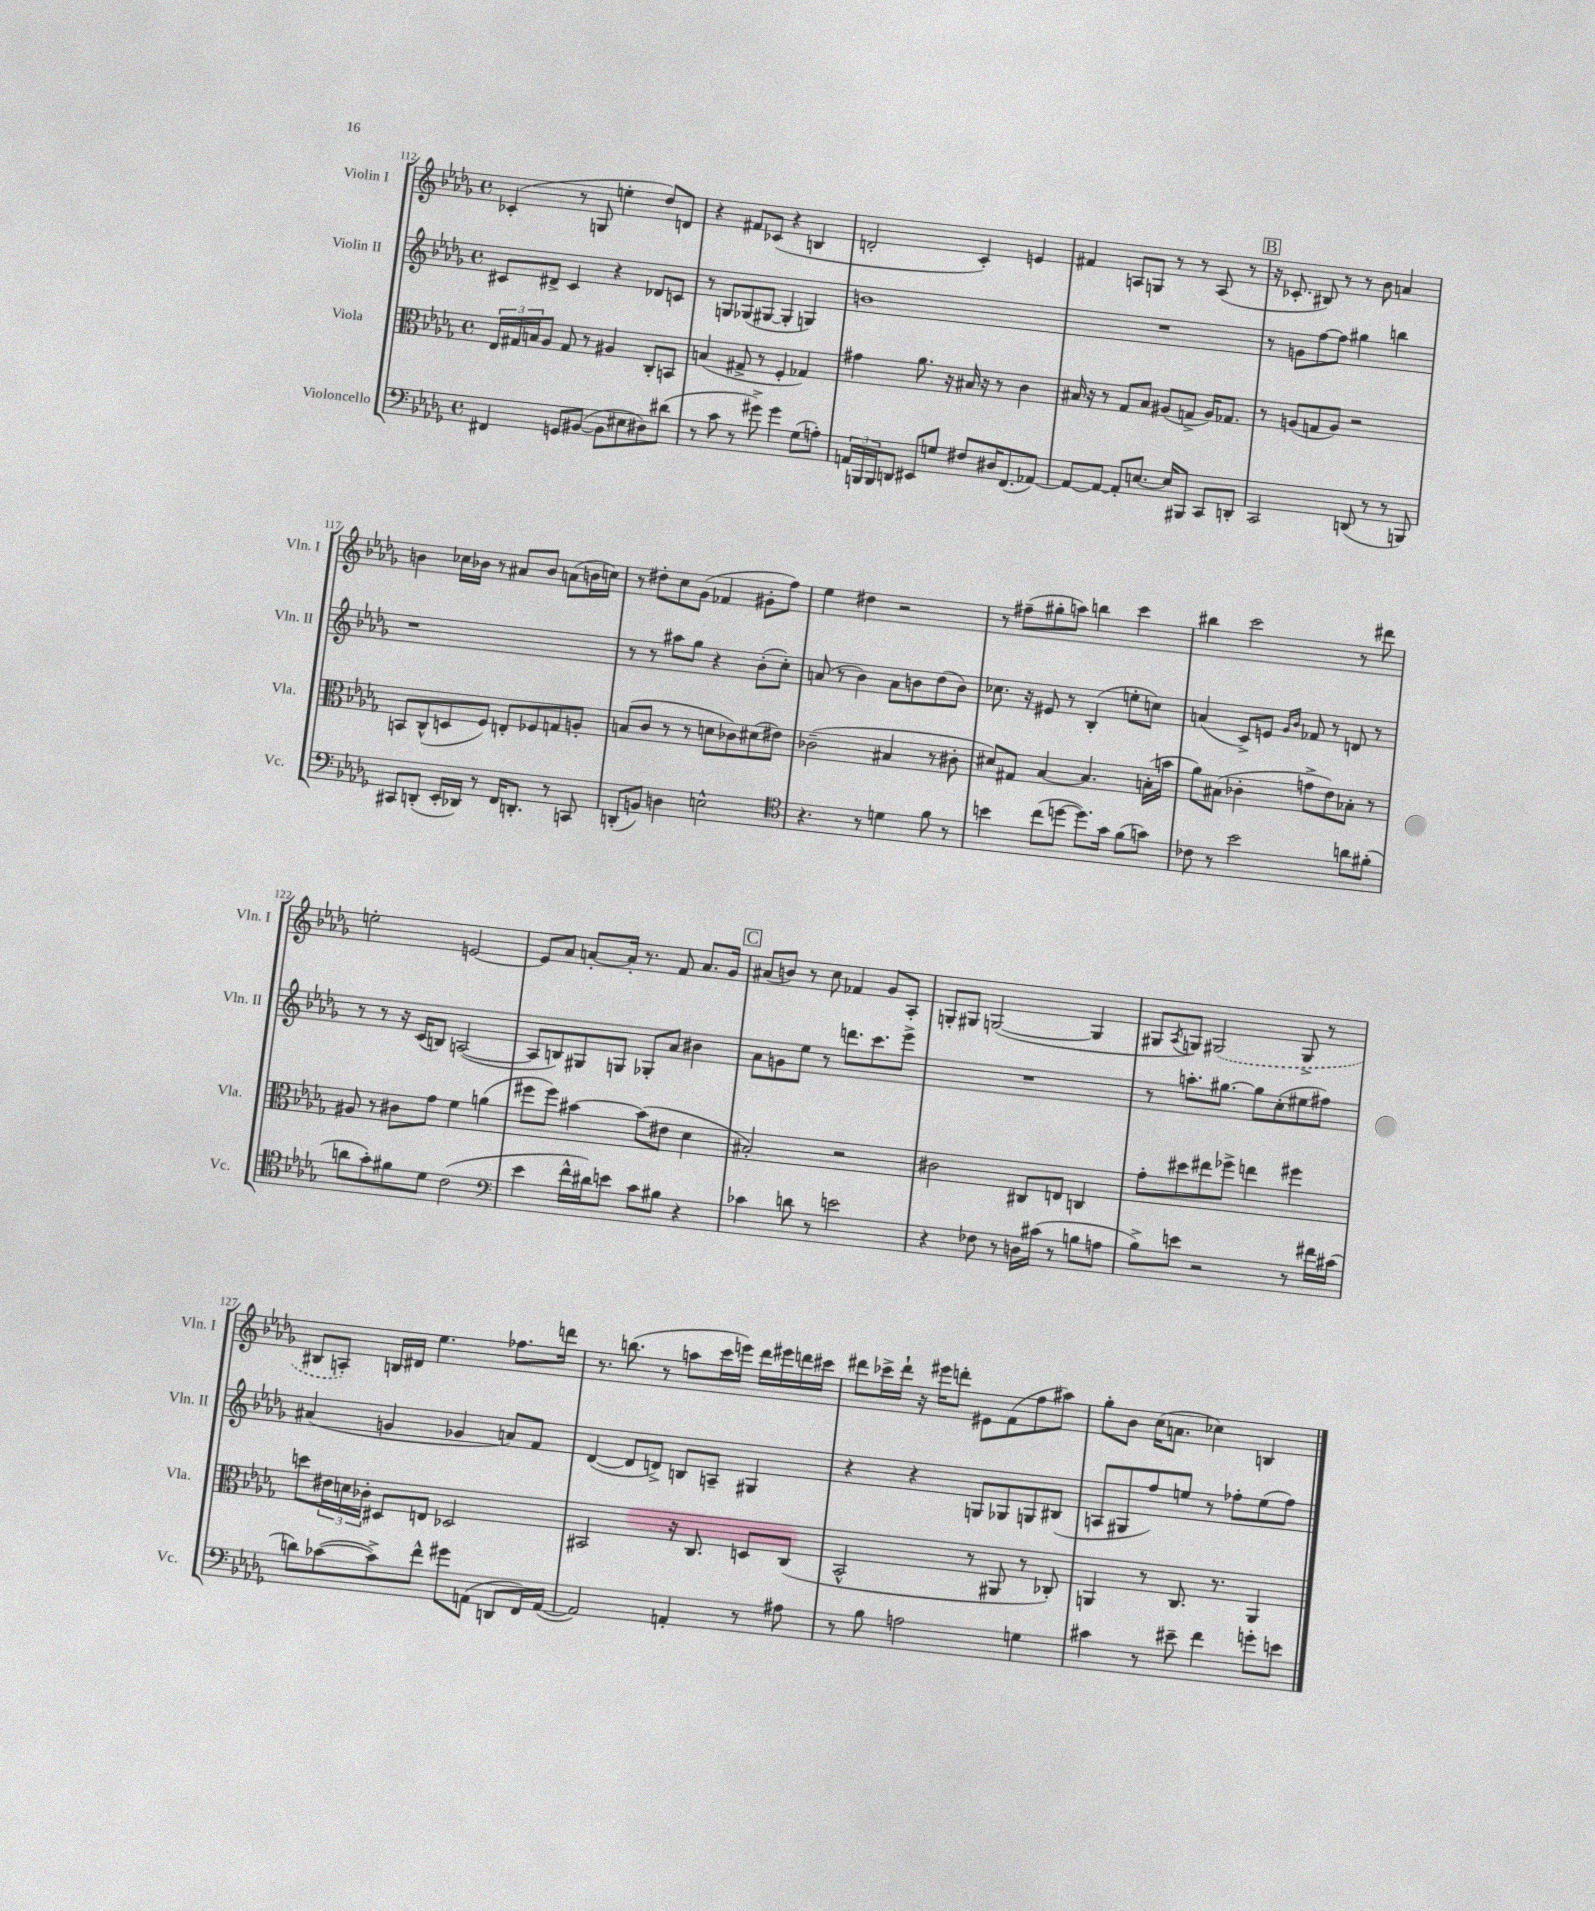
<<
\new StaffGroup <<
\new Staff = "s0" \with { instrumentName = "Violin I" shortInstrumentName = "Vln. I" } {
    \clef treble \key des \major \defaultTimeSignature \time 4/4
    ces'4-.( r8 g8 e''4-. des''8) d'8 |
    r4 fis'8 ces'8( r4 b4 |
    d'2-. c'4-.) e'4 |
    fis'4 a8 g8 r8 r8 a8( r8 |
    \mark \markup { \box "B" } r16 ces'8.-. bis8) r8 r8 bes'8 a'4 |
    b'4 ces''16 bes'16 r8 ais'8 bes'8 a'8( b'16 c''16) |
    r8 dis''8-. c''8 ges'8( fes'4 gis'8-. f''8) |
    ees''4 dis''4 r2 |
    r8 fis''8--( gis''8-. a''8) b''4 c'''4 |
    bis''4 c'''2 r8 dis'''8 |
    e''2-. e'2~ |
    e'8 aes'8 a'8~-. a'16-. r8. f'8 a'8. ges'16 |
    \mark \markup { \box "C" } ais'8( b'8) r8 c''8 fes'4 ges'8 aes8-. |
    g8-. gis8 g2~( g4 |
    gis8 \acciaccatura { aes8 } g8) \once \slurDashed gis2( gis8-> r8 |
    bis8 a8-.) b16 dis'16 ees''4. fes''8. d'''16 |
    r8. b''8.( r8 a''8 c'''16 e'''16) des'''16 eis'''16 d'''16 cis'''16 |
    dis'''8 ces'''16-> dis'''16-! r16 eis'''16 d'''8-. eis'8 f'8( f''8 ais''8) |
    ges''8-. bes'8 c''16( a'8. ces''4) b4 \bar "|." |
}
\new Staff = "s1" \with { instrumentName = "Violin II" shortInstrumentName = "Vln. II" } {
    \clef treble \key des \major \defaultTimeSignature \time 4/4
    cis'8 dis'8-> cis'4 r4 des'8 c'8 |
    r8 g8 ges8( gis8~ gis4-. g4) |
    b'1 |
    R1 |
    \mark \markup { \box "B" } r8 g'8 f''8~ f''8 gis''4 b''4 |
    r1 |
    r8 r8 ais''8 ges''8 r4 bes'8-.( c''8-.) |
    a'8( r8 bes'4) a'8 b'8 des''8( b'8) |
    ces''8. r16 eis'8 r8 bes4-.( e''8-. c''8) |
    a'4( c'8->) e'8 \grace { ges'16 bes'16 } fes'8 r8 d'8 r8 |
    r8 r8 r16 c'16( b8) a2~( |
    a8 b8) gis8 g8 ges8-. aes'8 bis'4 |
    \mark \markup { \box "C" } aes'8 g'8 ees''8 r8 d'''8. c'''8. ees'''8-> |
    R1 |
    r8 a''8.-. gis''8.~ gis''8 c''8-.( eis''8 fis''8) |
    ais'4( g'4 ges'4 a'8) f'8 |
    des'4~( des'8 d'8->) b8 a8-- gis4 |
    r4 r4 g8 ges8 g8 bis8( |
    a8 gis8 f''8) e''8 r8 fes''8-. e''8( fes''8) \bar "|." |
}
\new Staff = "s2" \with { instrumentName = "Viola" shortInstrumentName = "Vla." } {
    \clef alto \key des \major \defaultTimeSignature \time 4/4
    \tuplet 3/2 { ees16 gis16 b16 } aes8 gis8 r8 ais4 c8-. b,8 |
    b4( gis8-> r8 f4-. ges4) |
    gis'4 aes'8. r16 bis16 r16 r8 c'4 |
    bis16 r16 r8 ges8 bis8 ais8( g8-> ais16) ges8. |
    \mark \markup { \box "B" } r8 a8( g8 a8) r2 |
    b,8 c8-^( d8 f8) e8-. fes8 g8 a8-. |
    b8( c'8 r8 r8 d'8 ces'8) dis'8( eis'8) |
    ces'2--( bis4 r8 cis'8-. |
    dis'8) gis8 bes4~ bes4. b16-.( b'16 |
    aes'8) bis8( ces'4-. g'8-> ees'8) bes8-. r8 |
    ais8 r8 cis'8 ges'8 f'4 a'4( |
    fis''8 fis''8) bis'4~ bis'8( eis'8 des'4 |
    \mark \markup { \box "C" } bis2-.) r2 |
    cis'2 cis8 e8 c4 |
    ges'8-. dis''8 eis''8 fes''8-> e''4 fis''4 |
    d''8 \tuplet 3/2 { eis'16 d'16 ces'16-. } dis8 e8 des2 |
    bis,2 r16 c8. d8 c8( |
    bes,2-^ r8 ais,8 r8 ces8-.) |
    a,4 r8 c8. r8. a,4 \bar "|." |
}
\new Staff = "s3" \with { instrumentName = "Violoncello" shortInstrumentName = "Vc." } {
    \clef bass \key des \major \defaultTimeSignature \time 4/4
    fis,4 g,8 bis,8~( bis,8 eis8 dis8) dis'8( |
    r8 c'8 r8 gis'8->) gis'4 ges8( a8-.) |
    \tuplet 3/2 { a,16 b,,16 b,,16 } d,8 eis,8 g8 fis8 dis16 f,8.( aes,8~) |
    aes,8~ aes,8~ aes,8-. e8.~ e16 bis,,8 c,8 d,8-. |
    \mark \markup { \box "B" } c,2 d,8( r8 r8 b,,8) |
    cis,8 d,8-.( ees,16-. des,16) r8 f,16 d,8.-. r8 c,8 |
    d,8-.( b,8) d4 e2-^ |
    \clef tenor r4. r8 d'4 f'8 r8 |
    b'4 c''8( d''8~ d''8.) ges'16 f'8( g'8) |
    ces'8 r8 bes'2 a'8 fis'8-.( |
    a'8 ges'8-.) fis'8 des'8 c'2( |
    \clef bass ees'4 f'16-^ dis'16) e'8 c'8 bis8 r4 |
    \mark \markup { \box "C" } ces'4 d'8 r8 e'2 |
    r4 fes8 r8 d16 cis'16( r8 b8 a8 |
    bes8->) e'8 r2 r8 fis'16 cis'16( |
    d'8) ces'8~( ces'8->) f'8-^ gis'8 a,8( d,8 f,16) a,16~( |
    a,2) a,4-. r8 ais8 |
    r8 bes8 a2 g4 |
    cis'4 r8 eis'8-- f'4 g'8-. e'8 \bar "|." |
}
>>
>>
\layout { \context { \Score currentBarNumber = #112 } }
